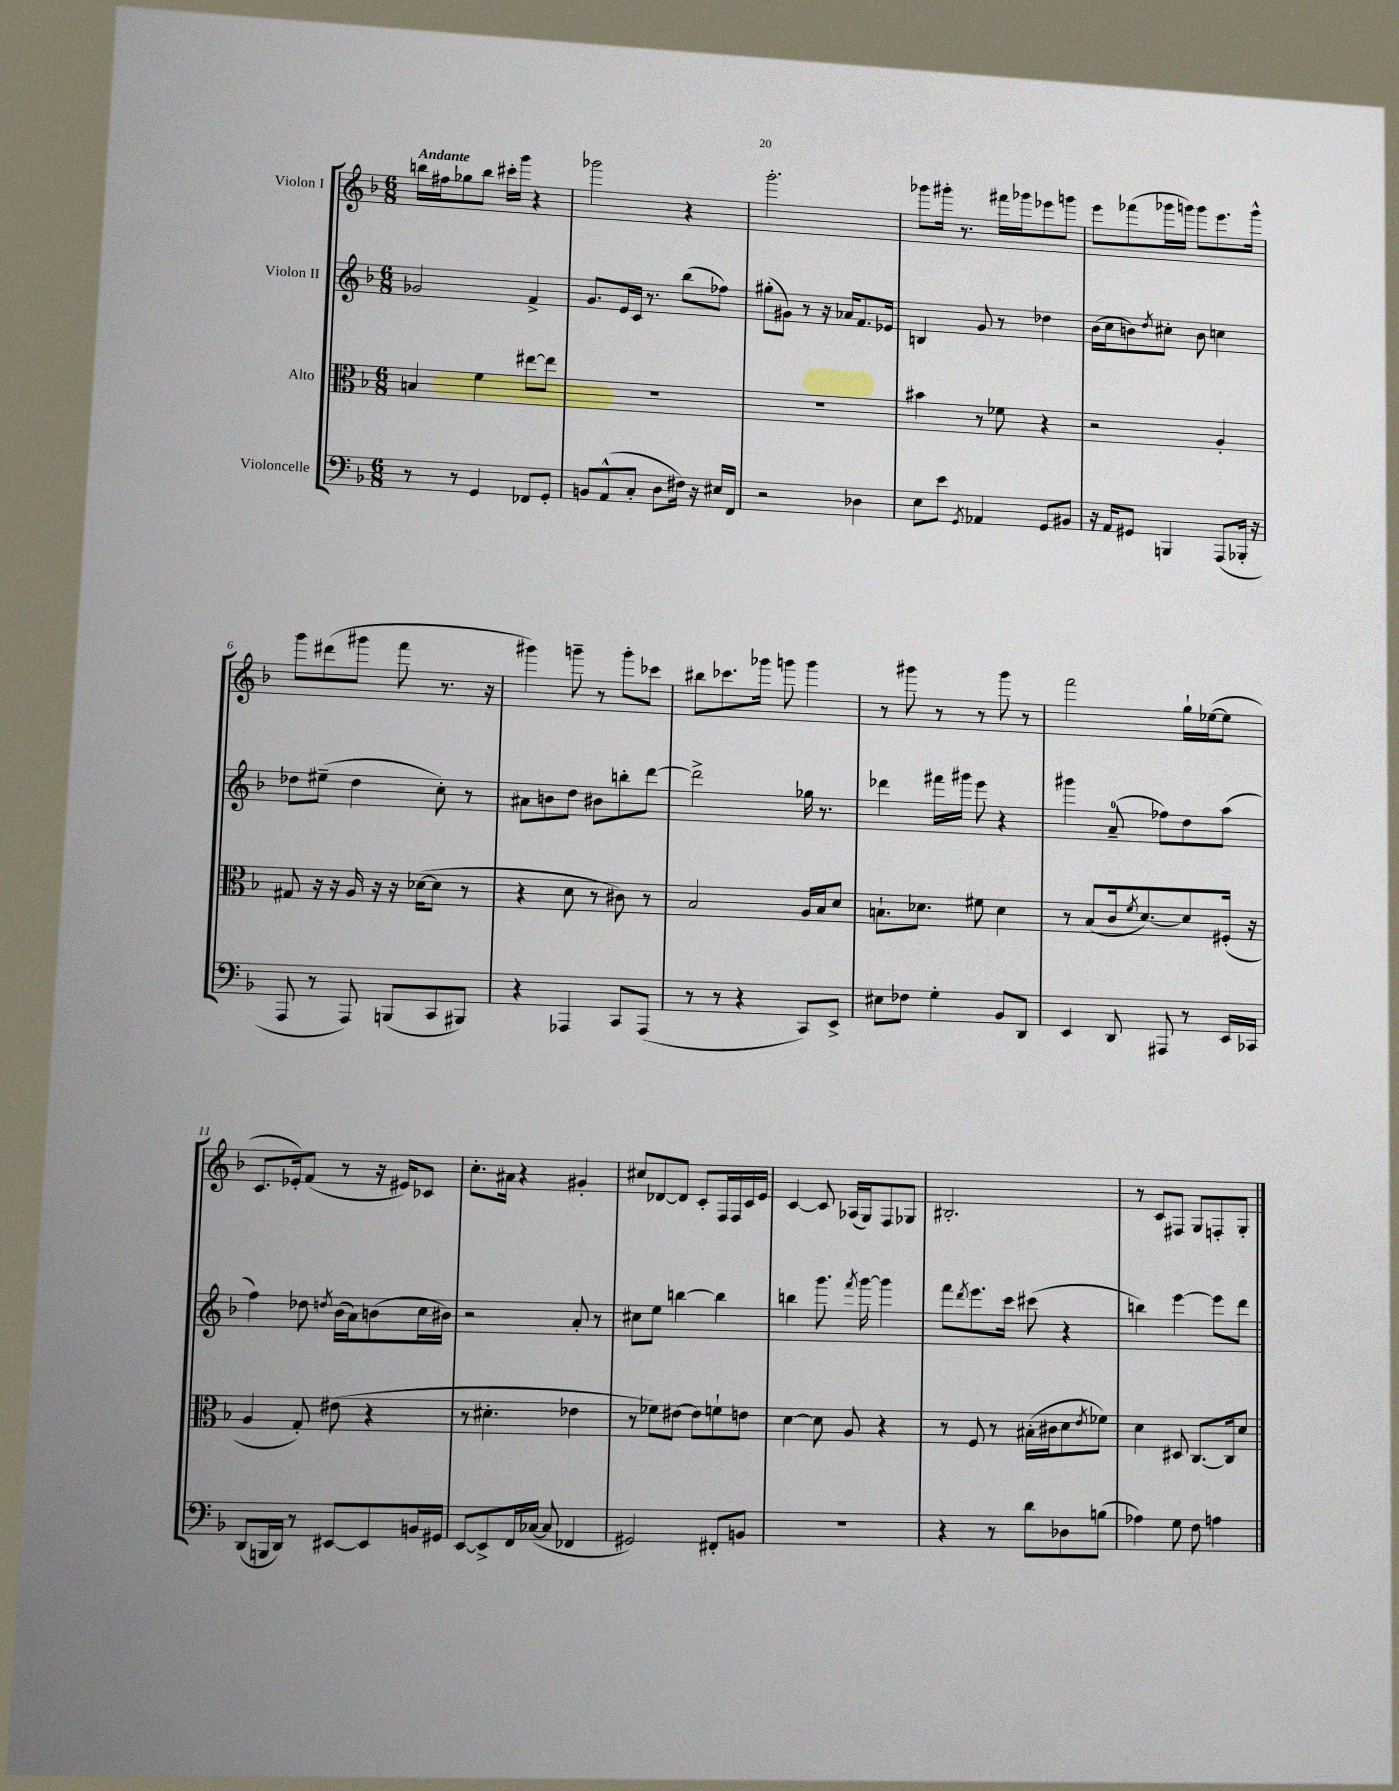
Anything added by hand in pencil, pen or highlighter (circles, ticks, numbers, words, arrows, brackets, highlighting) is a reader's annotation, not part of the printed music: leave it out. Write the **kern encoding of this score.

**kern	**kern	**kern	**kern
*staff4	*staff3	*staff2	*staff1
*clefF4	*clefC3	*clefG2	*clefG2
*k[b-]	*k[b-]	*k[b-]	*k[b-]
*M6/8	*M6/8	*M6/8	*M6/8
8r	4B/	2g-/	16bb\LL
.	.	.	16ff#\J
8r	.	.	8gg-\
4GG/	4f\	.	8bb\J
.	.	.	16ccc#'\LL
.	.	.	16ggg\JJ
8FF-/L	[8ee#\L	4f^/	4r
8GG'/J	8ee#\]J	.	.
=	=	=	=
8BB/L	2.r	8.g/L	2ggg-\
(8AA^^/	.	.	.
.	.	16e/L	.
8C'/J	.	16c/JJ	.
.	.	8.r	.
8D\L	.	.	.
16F#\Jk)	.	(8bb-\L	4r
16r	.	.	.
16E#/LL	.	8ff-\J)	.
16FF/JJ	.	.	.
=	=	=	=
2r	2.r	(8gg#'\L	2.ggg'\
.	.	8g#\J)	.
.	.	8r	.
.	.	16r	.
.	.	16a-/LK	.
4D-\	.	8.f/	.
.	.	16e-/Jk	.
=	=	=	=
8E\L	4b#\	4B/	8ggg-\L
8e\J	.	.	16ggg#'\Jk
.	.	.	8.r
8qGG/	.	.	.
4AA-/	8r	8g/	.
.	8f-\	8r	16fff#\LL
.	.	.	16ggg-\J
8GG/L	4r	4dd-\	8eee-\
8BB#/J	.	.	8ggg\J
=	=	=	=
16r	2r	(16b-\LL	8eee\L
16AA/LK	.	16cc\J	.
8GG#/J	.	8b\)	(8fff-\
.	.	8qdd/	.
4BBB/	.	8cc#'\J	16ggg-\L
.	.	.	16ggg\JJ)
.	.	8b\	8ggg\L
(8AAA/L	4A'/	4cc\	8.eee\
16BBB-'/Jk	.	.	.
16r	.	.	16ggg^^\Jk
=	=	=	=
8AAA/	8G#/	8dd-\L	8ggg\L
8r	16r	(8ee#~\J	(8ddd#\
.	16r	.	.
8AAA/)	16A/	4dd-\	8ggg#\J
.	16r	.	.
(8BBB/L	16r	.	8fff\
.	([16d-\LK	.	.
8CC/	8d-\]J	8cc'\)	8.r
8BBB#/J)	8r	8r	.
.	.	.	16r
=	=	=	=
4r	4r	8a#\L	4ggg#\)
.	.	8b\	.
4AAA-/	8d\	8dd\J	8ggg~\
.	8r	8b#\L	8r
8CC/L	8c#\)	8bb'\	8ggg'\L
(8AAA-/J	8r	[8ddd\J	8ccc-\J
=	=	=	=
8r	2B-/	2ddd^\]	8bb#\L
8r	.	.	8.ccc-\
4r	.	.	.
.	.	.	16ggg-\Jk
.	.	.	8ggg\
8CC/L)	16A/LL	16gg-\	4ggg\
.	16B-/J	8.r	.
8EE^/J	8d/J	.	.
=	=	=	=
8E#\L	8.B`\L	4ddd-\	8r
8F-\J	.	.	8ggg#\
.	8.d-\J	.	.
4G'\	.	16fff#\LL	8r
.	.	16ggg#\JJ	.
.	8f#\	8eee\	8r
8BB-/L	4d-\	4r	8ggg#\
8DD/J	.	.	8r
=	=	=	=
4EE/	8r	4ggg#\	2fff\
.	(8B-/L	.	.
8DD/	16c/k	(8a~/	.
.	8qf/	.	.
.	[8.d/)	.	.
8AAA#/	.	8ff-\L)	.
8r	8d/]	8dd\	16gg`\LL
.	.	.	([16ee-\J
16EE/LL	(16F#'/Jk	(8aa\J	8ee-\]J
16CC-/JJ	16r	.	.
=	=	=	=
(8DD/L	4A/	4ff\)	8.c/L
16BBB/L	.	.	.
16DD/JJ)	.	.	16e-'/k)
8r	8G'/)	8dd-\	(8f/J
.	.	8qdd/	.
[8EE#/L	(8e#\	(16b-\LL	8r
.	.	16a\J)	.
8EE#/]	4r	(8b\	16r
.	.	.	16e#/LK)
16BB/L	.	16cc\L	8c-/J
16GG#/JJ	.	16b#\JJ)	.
=	=	=	=
[8EE/L	8r	2r	8.cc'\L
8EE^/]	4.d#'\	.	.
.	.	.	16a#\Jk
16FF/L	.	.	4r
([16C-/JJ	.	.	.
8C-/]	.	.	.
4FF-/	4e-\	8a'/	4g#'/
.	.	8r	.
=	=	=	=
2GG#/)	8r	8cc#\L	8cc#/L
.	8f-\L)	8ee\J	[8d-/
.	[8e#\J	[4bb\	8d-/]J
.	8e#\]L	.	8c'/L
8FF#'/L	8f`\	4bb\]	16F/L
.	.	.	16F/
8BB/J	8e\J	.	16c/
.	.	.	16e/JJ
=	=	=	=
2.r	[4d\	4bb\	[4c/
.	8d\]	8.ggg\	8c/]
.	8A/	.	(16A-/LL
.	.	8qfff/	.
.	.	[16ggg\	16G/J)
.	4r	4ggg\]	8F/
.	.	.	8G-/J
=	=	=	=
4r	8r	8fff\L	2.B#'/
.	.	8qddd/	.
.	8F/	8.eee\	.
8r	8r	.	.
.	.	16ccc\Jk	.
8d\L	(16B#'\LL	(8ccc#\	.
.	16c#\J	.	.
8D-\	8d\	4r	.
.	8qe/	.	.
(8B\J	8f-\J)	.	.
=	=	=	=
4A-\)	4d\	4bb\)	8r
.	.	.	8c/L
8G\	8D#/	[4eee\	8F#/J
8F\	[8.C/L	.	8G/L
4A\	.	8eee\]L	8F'/
.	16C/]k	.	.
.	8d/J	8ddd\J	8G'/J
==	==	==	==
*-	*-	*-	*-
